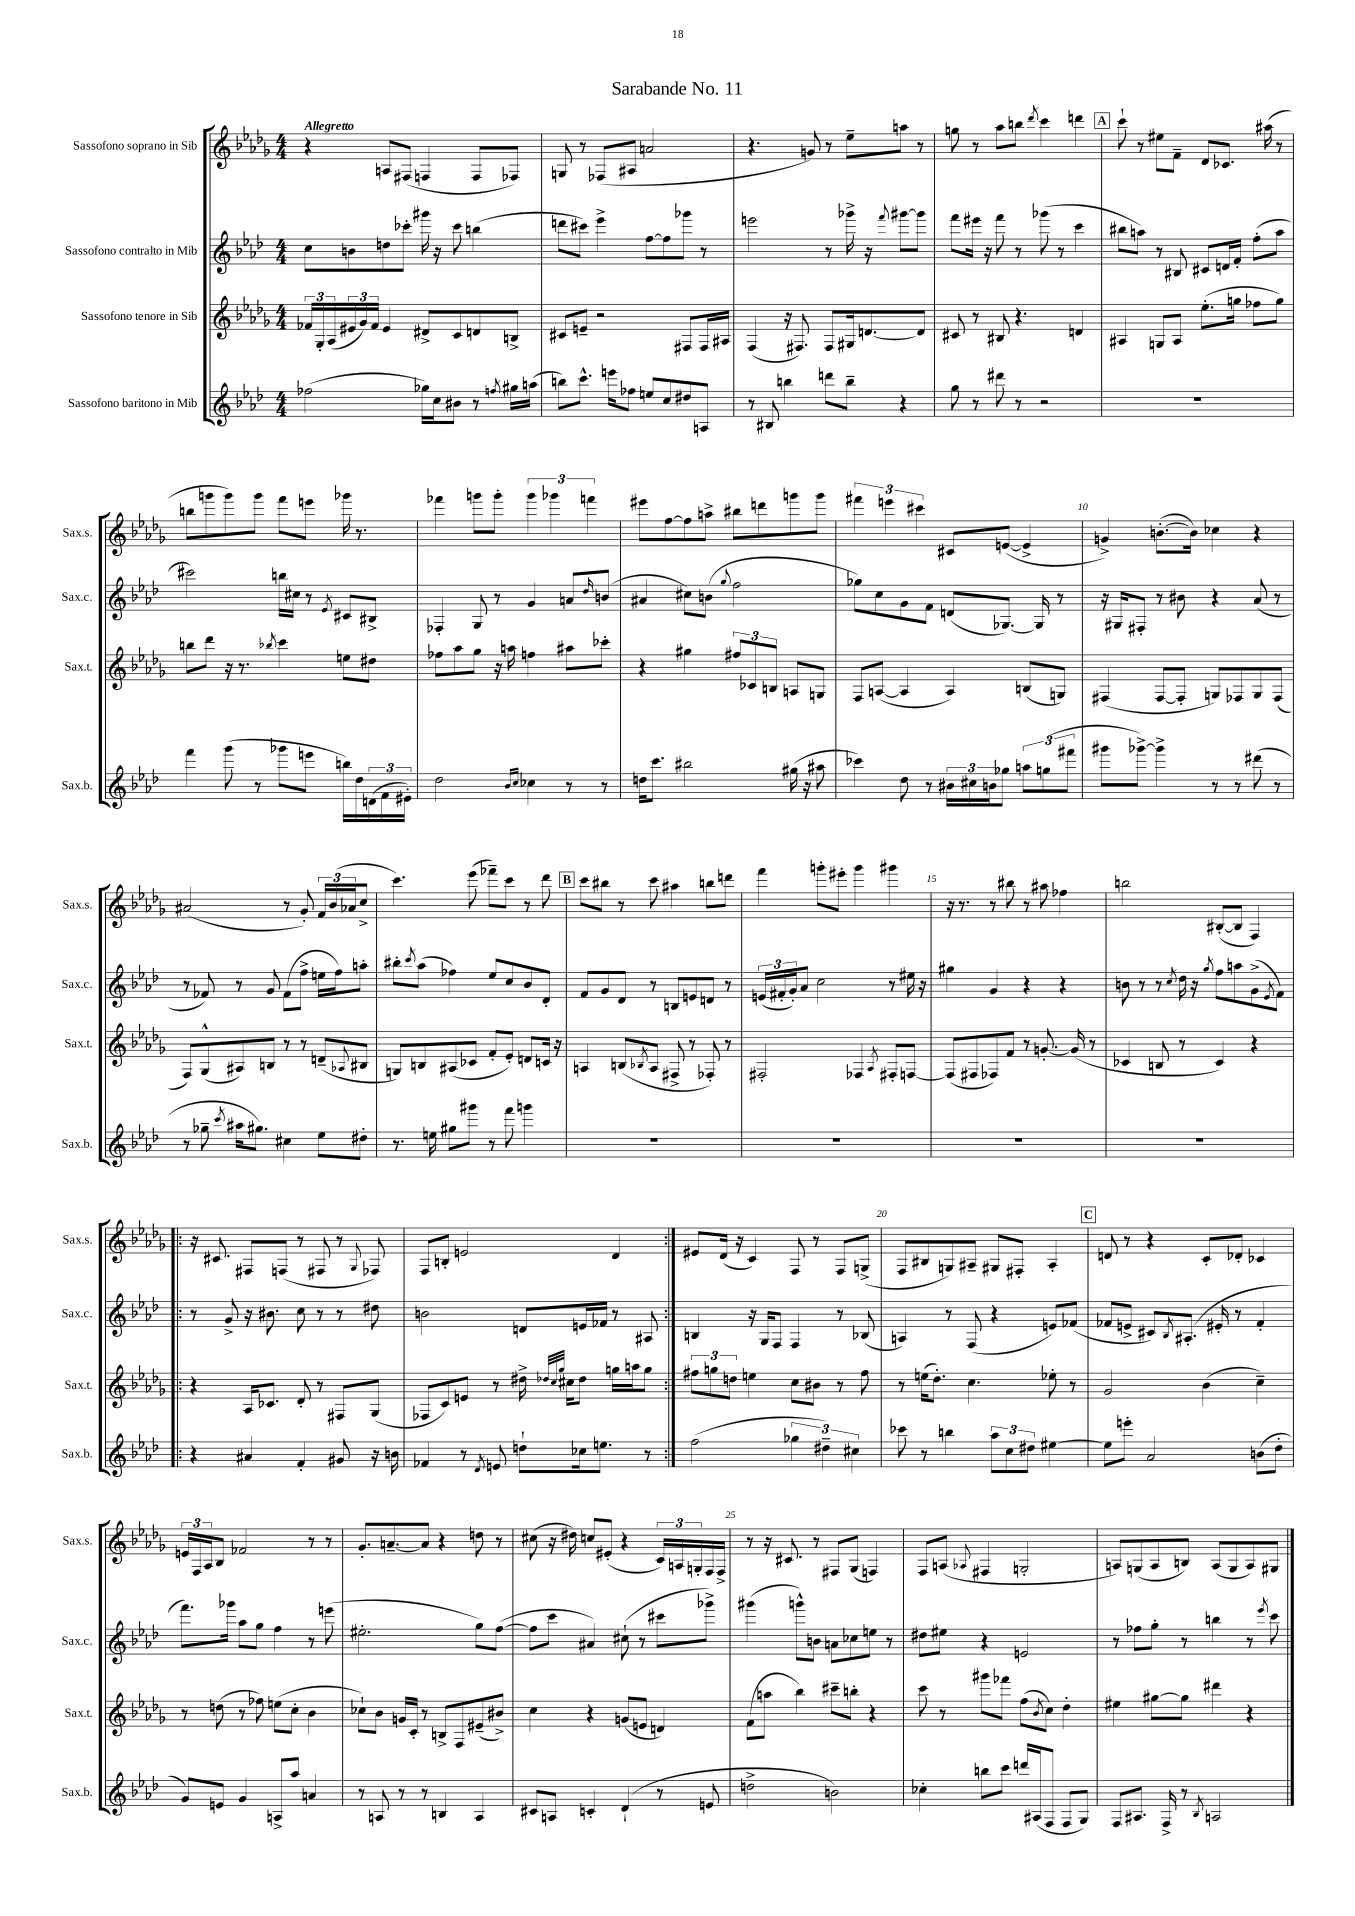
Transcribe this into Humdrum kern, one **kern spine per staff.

**kern	**kern	**kern	**kern
*part4	*part3	*part2	*part1
*staff4	*staff3	*staff2	*staff1
*I"Sassofono baritono in Mib	*I"Sassofono tenore in Sib	*I"Sassofono contralto in Mib	*I"Sassofono soprano in Sib
*I'Sax.b.	*I'Sax.t.	*I'Sax.c.	*I'Sax.s.
*clefG2	*clefG2	*clefG2	*clefG2
*k[b-e-a-d-]	*k[b-e-a-d-g-]	*k[b-e-a-d-]	*k[b-e-a-d-g-]
*M4/4	*M4/4	*M4/4	*M4/4
=1	=1	=1	=1
!	!	!	!LO:TX:a:B:t=Allegretto
(2ff-X\	24f-X/LL	8cc\L	4r
.	24G-'/	.	.
.	(24A-/	.	.
.	24e#X/	8bn\	.
.	24g-/)	.	.
.	24f-/JJ	.	.
.	4e#/	8ddn\	8An/L
.	.	8ccc-X'\J	(8F#X/J
16gg-X\LL)	8d#X^/L	16ggg#X\	4Fn/
16cc\J	.	16r	.
8b#X\J	8c/	8ccc-\	.
8r	8dn/	(4bbn\	8F/L
8qffn/	.	.	.
16gg#X\LL	8Bn^/J	.	8F-X/J)
(16aan\JJ	.	.	.
=2	=2	=2	=2
8bbn\L)	8c#X/L	8dddn\L	8Gn/
8.ccc^^\J	8en~/J	8ccc#X\J)	8r
.	2r	4eee-^\	(8F-X/L
16eeen\KL	.	.	.
8ff-X\J	.	.	8A#X/J
8een/L	.	[8ff\L	2an/
8cc/	.	8ff\]	.
8dd#X/	8F#X/L	8ggg-X\J	.
8An/J	16F#/L	8r	.
.	16A#X/JJ	.	.
=3	=3	=3	=3
8r	(4F/	2eeen\	4.r
8B#X/	.	.	.
4bbn\	16r	.	.
.	8.F#X/)	.	.
.	.	.	8gn/)
8dddn\L	8F#/L	8r	8r
8bb~\J	16G#X/k	16ggg-X^\	8ee-~\L
.	[8.dn/	16r	.
.	.	8qqfff/	.
4r	.	[8ggg#X\L	8aan\J
.	8d/J]	8ggg#\J]	8r
=4	=4	=4	=4
8gg\	8c#X/	8fff\L	8ggn\
8r	8r	16eee#X\Jk	8r
.	.	16r	.
8ddd#X\	8B#X/	8fff\	8aa-\L
8r	4.r	8r	8bbn\J
.	.	.	8qddd-/
2r	.	(8ggg-X\	4ccc\
.	.	8r	.
.	4dn/	4ccc\	4dddn\
!!LO:REH:place=s1:t=A
=5	=5	=5	=5
1r	4A#X/	8bb#X\L	8ccc`\
.	.	8aan\J)	8r
.	8Gn/L	8r	8ee#X\L
.	8A#/J	8B#X/	8f~\J
.	(8.ee-'\L	8c#X/L	8d-/L
.	.	16dn/L	8.c-X/J
.	16ggn\Jk	16f'/JJ	.
.	8ff-X\L	(8ff'\L	.
.	.	.	(16aa#X\
.	8gg\J)	8aa\J	8r
!!LO:LB:g=z
=6	=6	=6	=6
4fff\	8bbn\L	2ccc#X\)	8bbn\L
.	8ddd-\J	.	8gggn\
(8ggg\	16r	.	8ggg\)
.	8.r	.	.
8r	.	.	8ggg\J
.	8qbb-X/	.	.
8ggg-X\L	4ccc\	16bbn\LL	8fff\L
.	.	16cc#X\JJ	.
8eeen\J	.	8r	8eeen\J
.	.	8qe-/	.
16bbn\LL)	8een\L	8c#X/L	16ggg-X\
16dd-\	.	.	8.r
(24dn\	8dd#X\J	8B#X^/J	.
24f\	.	.	.
24e#X'\JJ)	.	.	.
=7	=7	=7	=7
2dd-\	8ff-X\L	4F-X'/	4fff-X\
.	8aa-\	.	.
.	8gg-\J	8G/	8gggn\L
.	16r	8r	8ggg'\J
.	16aan\	.	.
16qqb-/LL	.	.	.
16qqcc/JJ	.	.	.
4cc-X\	4ffn\	4g/	6ggg\
.	.	.	6ggg-X\
8r	8aa#X\L	8an/L	.
.	.	.	6fffn\
.	.	16qqdd-/	.
8r	8ccc-X'\J	(8bn/J	.
=8	=8	=8	=8
16ddn\KL	4r	4a#X/	8eee#X\L
8.ccc\J	.	.	.
.	.	.	[8ff\
2bb#X\	4gg#X\	8cc#X\L)	8ff\]
.	.	(8bn\J	8aan^\J
.	.	8qqgg/	.
.	12ff#X/L	2ff\	8bb#X\L
.	12c-X/	.	.
.	.	.	8dddn\
.	12Bn/J	.	.
(16gg#X\	8An/L	.	8gggn\
16r	.	.	.
8aa#X\	8Gn/J	.	8ggg\J
=9	=9	=9	=9
4ccc-X\)	8F/L	8gg-X\L)	6fff#X\
.	([8An/J	8cc\	.
.	.	.	6eeen\
8dd-\	4A/]	8g\	.
.	.	.	6ccc#X\
8r	.	8f\J	.
24b#X\LL	4A/)	(8dn/L	8c#X/L
24cc#X\	.	.	.
24bn\J	.	.	.
8gg-X\J	.	[8.G-X/J)	([8en/J
12aan\L	(8Bn/L	.	4e^/]
.	.	16G-/]	.
(12ggn\	.	.	.
.	8Gn/J)	8r	.
12fff#X\J	.	.	.
=10	=10	=10	=10
8ggg#X\L	(4F#X/	16r	4gn^/)
.	.	16G#X/KL	.
[8ggg-X^\J)	.	8F#X'/J	.
4ggg-^\]	[8F#/L	8r	([8.bn'\L
.	8F#'/J]	8b#X\	.
.	.	.	16b\Jk])
8r	8Gn/L)	4r	4cc-X\
8r	8F-X/	.	.
(8ddd#X\	8G/	(8a-/	4r
8r	(8F-/J	8r	.
!!LO:LB:g=z
=11	=11	=11	=11
8r	8F/L)	8r	(2a#X/
8gg-X~\	(8G-^^/	8f-X/)	.
8qccc/	.	.	.
16aa#X\KL	8A#X/)	8r	.
8.gg#X\J)	.	.	.
.	8Bn/J	8g/	.
4cc#X\	8r	(8f-\L	8r
.	8r	8ff^\J	8g-'/)
8ee-\L	(8dn~/L	16een\LL	24f/LL
.	.	.	(24b-/
.	.	16ff\J)	.
.	.	.	24a-X/J
.	8qqA-X/	.	.
8dd#X'\J	8B#X/J	8aan'\J	8cc^/J
=12	=12	=12	=12
8.r	8Gn/L)	8bb#X'\L	4.ccc\)
.	.	8qccc/	.
.	8Bn/	(8aa-\J	.
16een\	.	.	.
8gg#X\L	(8A#X/	4ff-X\)	.
8ggg#X\J	8c-X/J	.	(8eee-\
8r	8f'/L	8ee-/L	8fff-X~\L)
8fff\	8e-'/J)	8cc/	8ccc\J
4gggn\	8dn/L	8b-/	8r
.	16cn/Jk	8d-'/J	8ddd-\
.	16r	.	.
!!LO:REH:place=s1:t=B
=13	=13	=13	=13
1r	4An/	8f/L	8ccc\L
.	.	8g/	8bb#X\J
.	(8Bn/L	8d-/J	8r
.	8qB-X/	.	.
.	8A/J	8r	8ccc\
.	8F#X^/	8Bn/L	4aa#X\
.	8r	8en/	.
.	8F-X'/)	8dn/J	8bbn\L
.	8r	8r	8dddn\J
=14	=14	=14	=14
1r	2F#X'/	(24en/LL	4fff\
.	.	24f#X'/	.
.	.	24g'/J)	.
.	.	8a-/J	.
.	.	2cc\	8gggn'\L
.	.	.	8eee#X'\J
.	4F-X/	.	4ggg\
.	8qA-/	.	.
.	8F#X'/L	8r	4ggg#X\
.	[8Fn/J	16ee#X\	.
.	.	16r	.
=15	=15	=15	=15
1r	(8F/L]	4gg#X\	16r
.	.	.	8.r
.	8F#X/	.	.
.	8F-X/)	4g/	8r
.	8f/J	.	8bb#X\
.	8r	4r	8r
.	[8.gn'/	.	8aa#X\
.	.	4r	4ff-X\
.	(16g/]	.	.
.	8r	.	.
=16	=16	=16	=16
1r	4c-X/	8bn\	2bbn\
.	.	8r	.
.	8Bn/	8r	.
.	.	8qcc/	.
.	8r	16dd-\	.
.	.	16r	.
.	.	8qgg/	.
.	4c-/)	8ff\L	([8B#X'/L
.	.	8aan\	8B#/J]
.	4r	(8g^\	4F/)
.	.	8qe-/	.
.	.	8f\J)	.
!!LO:LB:g=z
=17!|:	=17!|:	=17!|:	=17!|:
4r	4r	8r	16r
.	.	.	8.c#X/
.	.	8g^/	.
4a#X/	16A-/KL	16r	8F#X/L
.	8.c-X/J	8.b#X\	.
.	.	.	(8Fn/J
4f'/	8d-'/	8cc\	8r
.	8r	8r	8F#X/
8g#X/	8F#X/L	8r	8r
.	.	.	8qqG-/
16r	(8G-/J	8dd#X\	8F-X/)
16bn\	.	.	.
=18	=18	=18	=18
4f-X/	8F-X/L	2bn\	8F/L
.	8c/)	.	8Bn'/J
8r	8en/J	.	2en/
8qd-/	.	.	.
8en/	8r	.	.
8ddn`\L	16dd#X^\	8dn/L	.
.	32qqdd-X/LLL	.	.
.	32qqcc/	.	.
.	32qqgg-/JJJ	.	.
.	16cc#X\KL	.	.
16cc-X\k	8dd-\J	16en/L	.
8.een\J	.	16f-X/JJ	.
.	16ggn\LL	8r	4d-/
.	16aan\J	.	.
8r	8gg\J	8A#X/	.
=19:|!	=19:|!	=19:|!	=19:|!
(2ff\	12ff#X\L	4Bn/	8e#X/L
.	12ggn\	.	.
.	.	.	(16d-/Jk
.	12ddn\J	.	.
.	.	.	16r
.	4een\	16r	4c/)
.	.	16G/KL	.
.	.	8F/J	.
6gg-X\	8cc\L	4F/	8F/
.	8b#X\J	.	8r
6dd#X~\)	.	.	.
.	8r	8r	8F/L
6cc#X\	.	.	.
.	8ff#\	(8B-X/	(8Gn^/J
=20	=20	=20	=20
8ccc-X\	8r	4An/)	8F/L
8r	(16een\KL	.	8B#X/
.	8.dd-'\J)	.	.
4bbn\	.	8r	8Gn/)
.	4.cc\	(8F/	8A#X~/J
12aa-\L	.	4r	8G#X/L
12cc\	.	.	.
.	.	.	8F#X'/J
12dd#X\J	.	.	.
[4ee#X\	8ee-X'\	8en/L)	4A#'/
.	8r	(8f-X/J	.
!!LO:REH:place=s1:t=C
=21	=21	=21	=21
8ee#\L]	2g-/	8f-X/L	8dn/
8eeen'\J	.	8en^/J	8r
2a-/	.	8c#X/L)	4r
.	.	8qB-/	.
.	.	(8.A#X'/J	.
.	(4b-\	.	8c'/L
.	.	16e#X'/	.
.	.	8r	8d-X'/J
(8bn\L	4cc~\)	4f-'/	4c-X/
8dd-'\J	.	.	.
!!LO:LB:g=z
=22	=22	=22	=22
8g/L)	8r	8.fff\L)	24en/LL
.	.	.	24F/
.	.	.	24A-/J
8en/J	(8ddn\	.	8B-/J
.	.	16ggg-X\Jk	.
4g/	8r	8aa-\L	2f-X/
.	8ff-X\)	8gg\J	.
8An^/L	(8een\L	4ff\	.
8aa-/J	8cc'\J	.	.
4an/	4b-\	8r	8r
.	.	(8eeen\	8r
=23	=23	=23	=23
8r	8cc-X`\L)	2.ee#X'\	8.g-'/L
8An/	8b-\J	.	.
.	.	.	[8.an~/
8r	16gn/LL	.	.
.	16c'/JJ	.	.
8r	8r	.	8a/J]
4Bn/	8Bn^/L	.	4r
.	8F/	.	.
4A/	(8e#X~/	8gg\L)	8ddn\
.	8b#X^/J)	([8ff\J	8r
=24	=24	=24	=24
8c#X/L	4cc\	8ff\L]	(8cc#X\
8An/J	.	8ccc\J	16r
.	.	.	16dd#X\)
4cn'/	4r	4a#X/)	8ccn/L
.	.	.	(8e#X'/J
(4d-`/	(8gn/L	(8cc#X`\	4r
.	8en/J	8r	.
8r	4dn/)	8ccc#X\L	24c/LL)
.	.	.	24An/
.	.	.	24Gn'/
8en/	.	8ggg-X^\J)	16F/
.	.	.	16F^/JJ
=25	=25	=25	=25
2ddn^\	(8f\L	(4ggg#X\	8r
.	8aan\J	.	16r
.	.	.	8.c#X/
.	4bb-\)	8gggn^^\L)	.
.	.	8bn\J	8r
2bn\)	8ccc#X~\L	8an\L	8F#X/L
.	8bbn'\J	8cc-X\	(8G-/J
.	4r	8een\J	4Fn/)
.	.	8r	.
=26	=26	=26	=26
4cc-X'\	8ccc\	8dd#X\L	8F/L
.	8r	8ee#X\J	(8An/J
.	.	.	8qqA-X/
8bbn\L	8ggg#X\L	4r	4F#X/
8ccc\J	8fff-X\J	.	.
16dddn/LL	(8ff\L	2en/	2Gn'/
(16A#X/J	.	.	.
.	8qb-/	.	.
8F/J	8cc\J)	.	.
8F/L	4dd-'\	.	.
8G/J)	.	.	.
=27	=27	=27	=27
8F/L	4ee#X\	8r	8An/L)
8.A#X/J	.	8ff-X\L	(8Gn/
.	[8gg#X\L	8gg'\J	8A/
16F^/	.	.	.
8r	8gg#\J]	8r	8Bn/J)
8qB-/	.	.	.
2An/	4ddd#X\	4bbn\	(8A/L
.	.	.	8G/
.	4r	8r	8A/)
.	.	8qeee-/	.
.	.	8ccc\	8G#X/J
==	==	==	==
*-	*-	*-	*-
